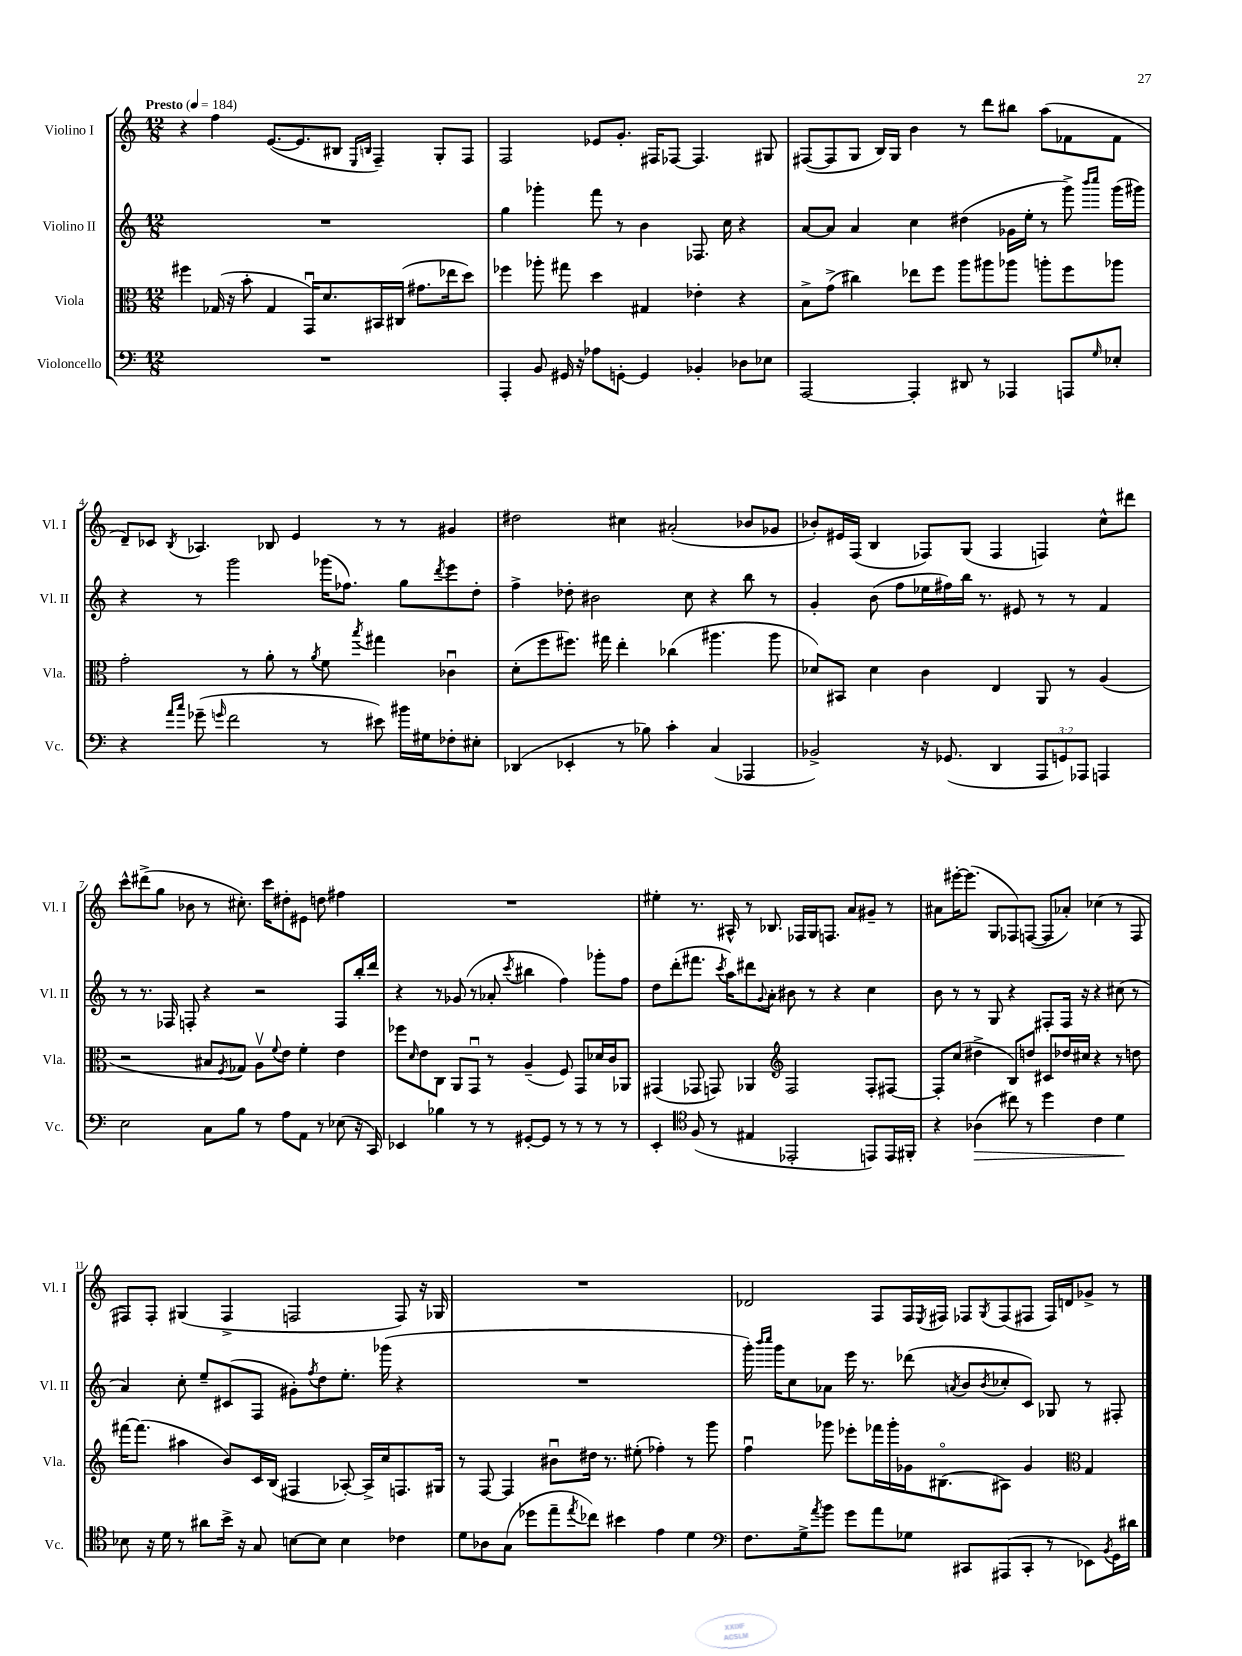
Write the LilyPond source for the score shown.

<<
\new StaffGroup <<
\new Staff = "s0" \with { instrumentName = "Violino I" shortInstrumentName = "Vl. I" } {
    \clef treble \key c \major \numericTimeSignature \time 12/8 \tempo "Presto" 4 = 184
    r4 f''4 e'8.~( e'8. bis8 \grace { e16 b16 } f4--) g8-. f8 |
    f2 ees'8 g'8.-. fis16 fes8~ fes4. gis8 |
    fis8~( fis8 g8 b16) g16 b'4 r8 d'''8 bis''8 a''8( fes'8 fes'8 |
    d'8--) ces'8 \acciaccatura { b8 } aes4. bes8 e'4 r8 r8 gis'4 |
    dis''2 cis''4 ais'2-.( bes'8 ges'8 |
    bes'8-.) eis'16 f16( b4 fes8) g8( fes4 f4) c''8-^ dis'''8 |
    c'''8-^ dis'''8->( g''8 bes'8 r8 cis''8.-.) c'''16 dis''8-. eis'8 d''8 fis''4 |
    R1. |
    eis''4-. r8. ais16-^ r8 bes8. fes16 g16 f8. a'8 gis'8-- r8 |
    ais'8 eis'''16~-. eis'''8.( g8 fes8) f8~( f8 aes'8-.) ces''4( r8 f8 |
    fis8) fis8-. gis4( fis4-> f2 f8) r16 ges16 |
    R1. |
    des'2 f8 f16 \acciaccatura { e8 } fis16 fes8 \acciaccatura { g8 } fes8( fis8 fis16) d'16 ges'8-> r8 \bar "|." |
}
\new Staff = "s1" \with { instrumentName = "Violino II" shortInstrumentName = "Vl. II" } {
    \clef treble \key c \major \numericTimeSignature \time 12/8
    R1. |
    g''4 ges'''4-. f'''8 r8 b'4 fes8. c''16 r4 |
    a'8~ a'8 a'4 c''4 dis''4( ges'16 e''16-. r8 g'''8->) \grace { b'''16 c''''16 } g'''16( gis'''16) |
    r4 r8 g'''2 ges'''16( fes''8.) g''8 \acciaccatura { d'''8 } e'''8 d''8-. |
    f''4-> des''8-. bis'2 c''8 r4 b''8 r8 |
    g'4-. b'8( f''8 ees''16 fis''16) b''16 r8. eis'8 r8 r8 f'4 |
    r8 r8. fes16 f8-. r4 r2 f8 b''16-. d'''16 |
    r4 r8 ges'8( r8 aes'8-. \acciaccatura { c'''8 } bis''4 f''4) ges'''8-. f''8 |
    d''8 d'''8-.( fis'''8. \acciaccatura { c'''8 } a''16) dis'''8 \appoggiatura { g'8 } a'8-. bis'8 r8 r4 c''4 |
    b'8 r8 r8 g8 r4 fis8-. fis16 r16 r4 cis''8( r8 |
    a'4) c''8-. e''8-- cis'8( f8 gis'8-.) \acciaccatura { f''8 } d''8 e''8.-. ges'''16( r4 |
    R1. |
    g'''16-.) \grace { b'''16 c''''16 } g'''16 c''8 aes'8 e'''16 r8. des'''8( \acciaccatura { a'8 } b'8 \acciaccatura { b'8 } ces''8-. c'8) ges8 r8 fis8-. \bar "|." |
}
\new Staff = "s2" \with { instrumentName = "Viola" shortInstrumentName = "Vla." } {
    \clef alto \key c \major \numericTimeSignature \time 12/8
    fis''4 ges16( r16 b'8-. ges4 g,16\downbow) d'8. bis,16 cis16( gis'8. ees''16 d''8) |
    fes''4 aes''8-. gis''8 d''4 gis4 ees'4-. r4 |
    b8-> g'8->( cis''4) ees''8 f''8 a''8 ais''8 aes''8 a''8-. f''8 aes''8 |
    g'2-. r8 a'8-. r8 \acciaccatura { a'8 } f'8 \acciaccatura { b''8 } gis''4 ces'4\downbow |
    d'8-.( f''8 fis''8.) gis''16 e''4-. ces''4( ais''4. ais''8 |
    des'8) bis,8 des'4 c'4 e4 a,8 r8 a4( |
    r2 bis8 \acciaccatura { f8 } ges8) a8\upbow \appoggiatura { f'8 } e'8 f'4-. e'4 |
    fes''8 \grace { d'16 } e'8 c8 a,8 g,8\downbow r8 a4--( f8) g,8 des'16 c'16 aes,8 |
    gis,4( ges,8 g,8) aes,4 \clef treble f2 f8-. fis8~ |
    fis8-. c''8( dis''4-> b8) d''8 cis'8 des''16 cis''16 r4 r8 d''8 |
    fis'''16~ fis'''8.( ais''4 b'8) c'16 b16( fis4 aes8~-.) aes16-> c''16 f8. gis16 |
    r8 f8~ f4 bis'8\downbow dis''16 r8. eis''8-.( fes''4-.) r8 g'''8 |
    f''4\downbow ges'''8 ees'''8-. fes'''16 ges'''16-. ges'16 bis8.\flageolet( ais8) ges'4 \clef alto g4 \bar "|." |
}
\new Staff = "s3" \with { instrumentName = "Violoncello" shortInstrumentName = "Vc." } {
    \clef bass \key c \major \numericTimeSignature \time 12/8 \override Staff.TupletNumber.text = #tuplet-number::calc-fraction-text
    R1. |
    a,,4-. b,8 gis,16 r16 aes8 g,8~-. g,4 bes,4-. des8 ees8 |
    a,,2~ a,,4-. dis,8 r8 aes,,4 a,,8 \grace { g16 } ees8-. |
    r4 \grace { a'16 c''16 } ges'8--( \grace { g'16 } f'2 r8 eis'8) bis'16 gis16 fes8-. eis8-. |
    des,4( ees,4-. r8 bes8) c'4-. c4( aes,,4 |
    bes,2->) r16 ges,8.( d,4 \tuplet 3/2 { a,,8 g,8) aes,,8 } a,,4 |
    e2 c8 b8 r8 a8 a,8 r8 ees8( r16 c,16) |
    ees,4 bes4 r8 r8 gis,8~-. gis,8 r8 r8 r8 r8 |
    e,4-. \clef tenor f8( r8 eis4 ees,2-. e,8) e,16 fis,16-. |
    r4 aes4\>( cis''8) r8 d''4 c'4 d'4\! |
    bes8 r16 d'16 r8 ais'8 b'16-> r16 g8 b8~ b8 b4 ces'4 |
    d'8 aes8 g8( des''8 e''8-- \acciaccatura { e''8 } ces''8) bis'4 e'4 d'4 |
    \clef bass f8. g16-> \acciaccatura { a'8 } b'8 g'8 a'8 ges8 cis,8 ais,,8( cis,8-. r8 ees,8) \acciaccatura { b,8 } g,16 dis'16 \bar "|." |
}
>>
>>
